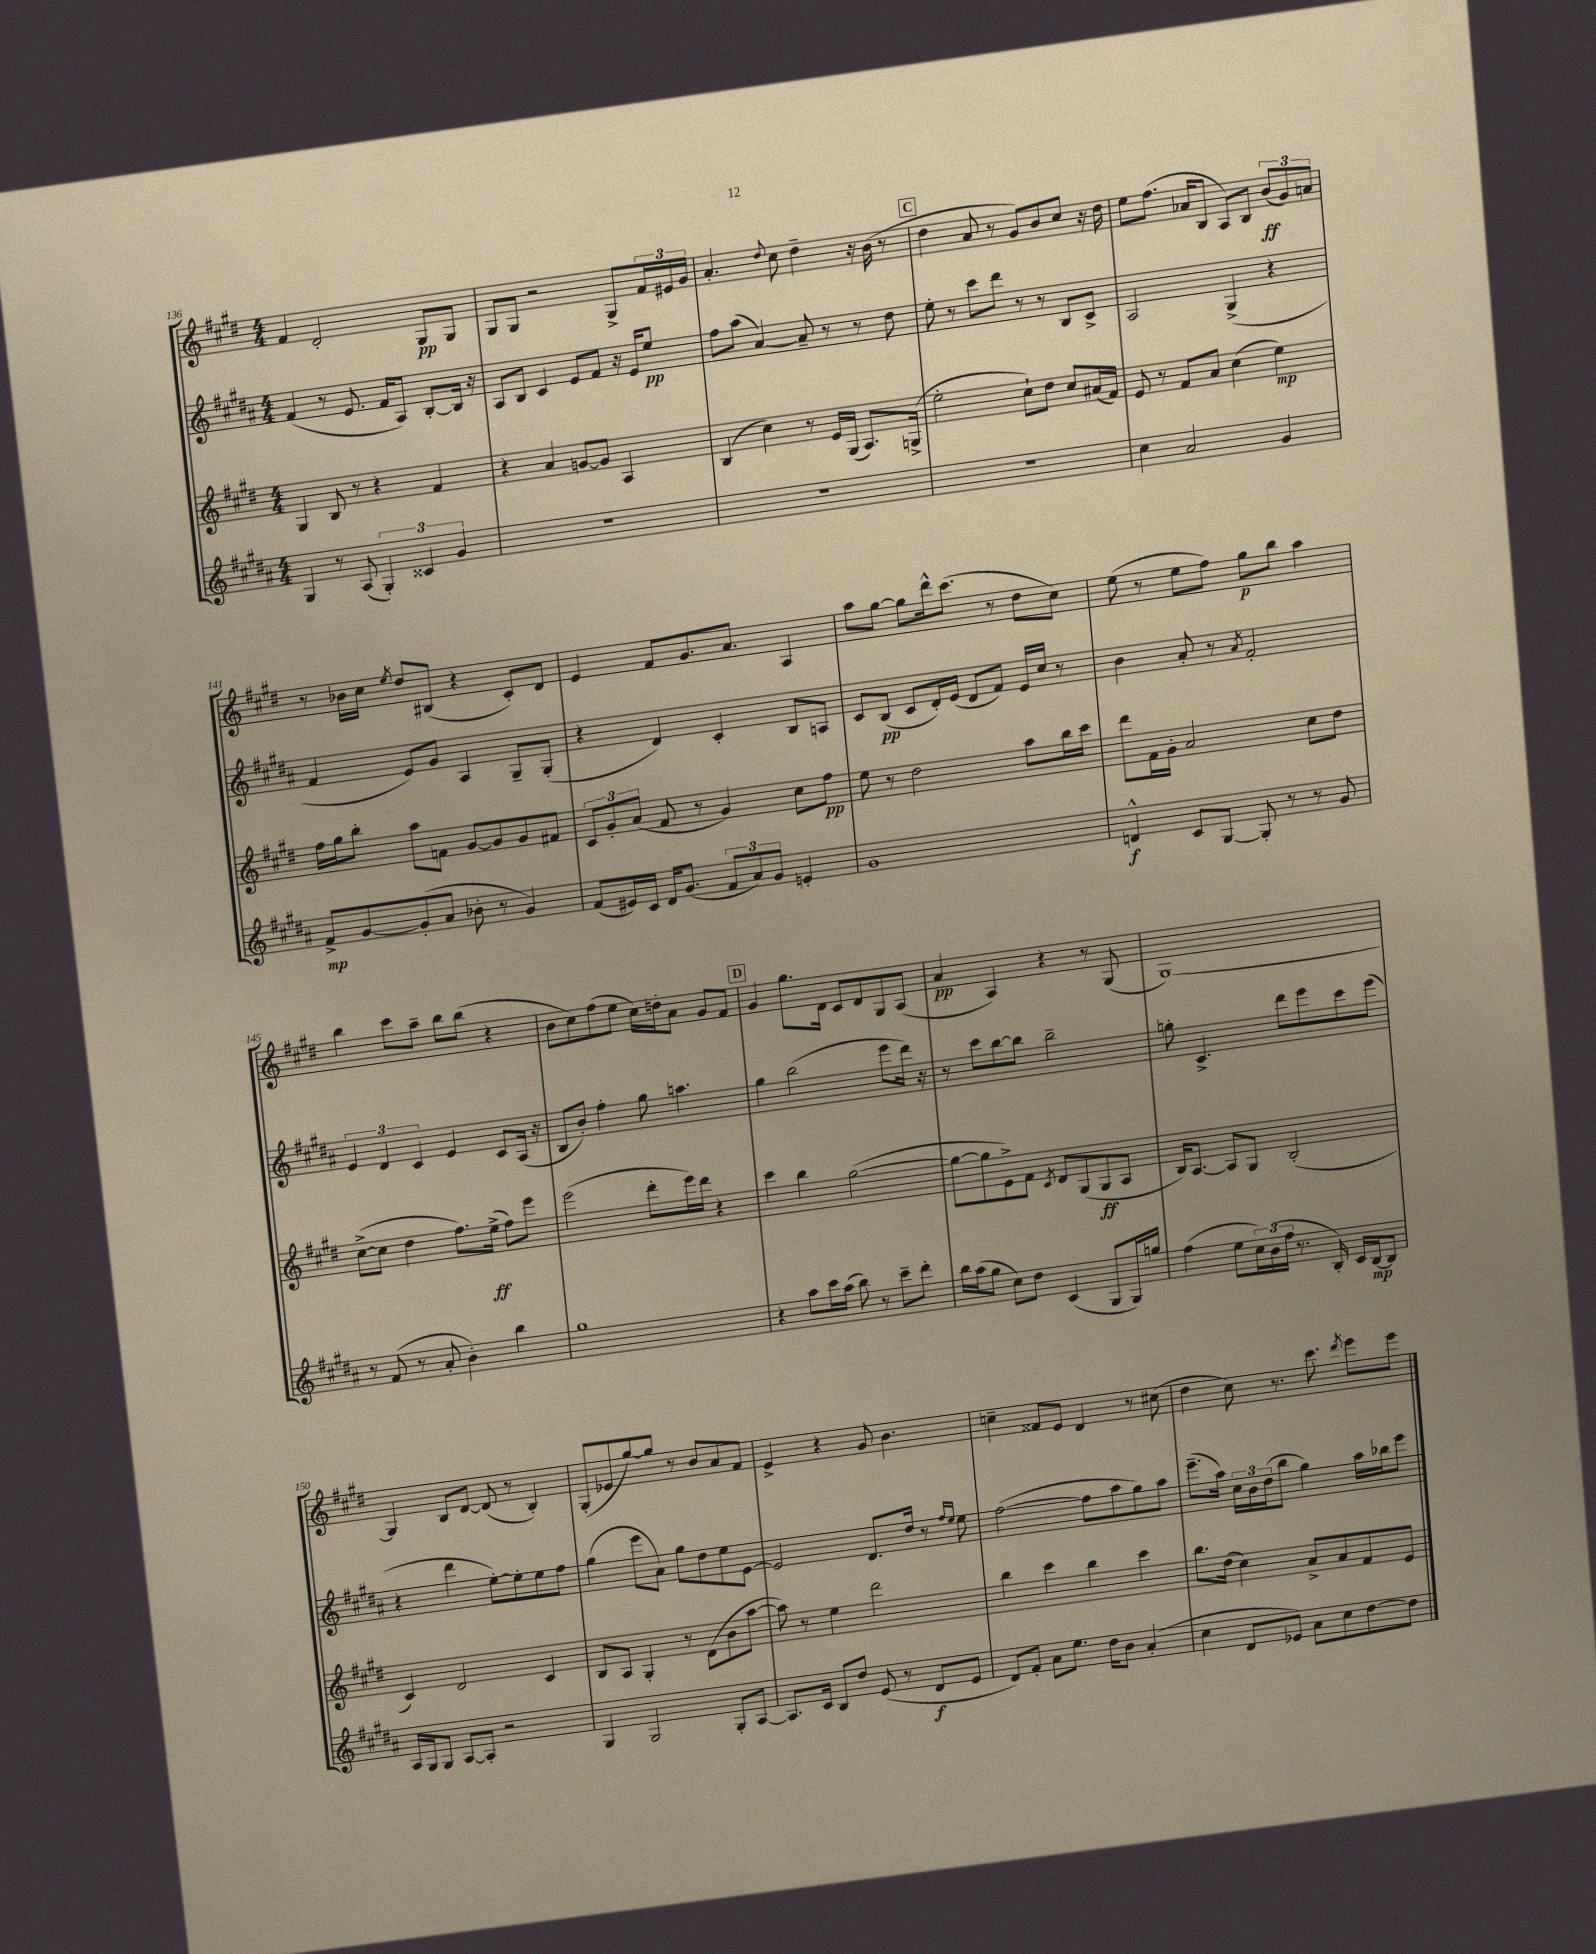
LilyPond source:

<<
\new StaffGroup <<
\new Staff = "s0" {
    \clef treble \key e \major \numericTimeSignature \time 4/4
    fis'4 dis'2-. gis8\pp gis8 |
    gis8 gis8 r2 gis8-> \tuplet 3/2 { fis'16 eis'16 gis'16 } |
    a'4.-. \appoggiatura { dis''8 } cis''8 dis''4-- r16 b'16( r8 |
    \mark \markup { \box "C" } dis''4 a'8 r8 gis'8) b'8 cis''8 r16 dis''16 |
    e''8 fis''8.( aes'16 b8 a8) b8 \tuplet 3/2 { b'8\ff( gis'8) a'8 } |
    r8 bes'16 cis''16 \acciaccatura { e''8 } dis''8 bis8( r4 cis'8-.) dis'8 |
    e'4 fis'8 gis'8. a'8. a4 |
    a''8 gis''8~ gis''8 dis'''16-^ cis'''8.( r8 dis''8 cis''8) |
    e''8( r8 e''8 fis''8) gis''8\p b''8 a''4 |
    b''4 cis'''8 a''8-- b''8 b''8( r4 |
    b'8 cis''8) fis''8( e''8 cis''16) d''16-. a'8 gis'8 fis'8 |
    \mark \markup { \box "D" } gis'4 gis''8. dis'16 cis'8 dis'8 gis8 a8( |
    a'4\pp a4) r4 r8 gis8( |
    gis1~) |
    gis4 b8 dis'8~ dis'8( r8 b4-.) |
    gis8-.( ees'8 gis''8~) gis''8 r8 b'8 a'8 fis'8 |
    e'4-> r4 gis'8 b'4. |
    c''4-- fisis'8 e'8 dis'4 r8 cis''8( |
    dis''4 cis''8) r8. cis'''8. \acciaccatura { dis'''8 } e'''8 e'''8 \bar "|." |
}
\new Staff = "s1" {
    \clef treble \key b \major \numericTimeSignature \time 4/4
    fis'4( r8 e'8. fis'16 ais8) b8~-. b16 r16 |
    ais8 b8 cis'4 e'8 fis'8 r16 e'16 e''8\pp |
    fis''8 ais''8( ais'4~) ais'8-- r8 r8 dis''8 |
    \mark \markup { \box "C" } e''8-. r8 cis'''8 dis'''8 r8 r8 b8 cis'8-> |
    ais2 gis4->( r4 |
    fis'4 e'8) gis'8 ais4 gis8-- gis8-.( |
    r4 dis'4) cis'4-. b8 a8 |
    cis'8 b8\pp( cis'8 dis'16-.) e'16( dis'8 fis'8) e'16 cis''16 r8 |
    b'4 ais'8-. r8 \acciaccatura { ais'8 } fis'2-. |
    \tuplet 3/2 { e'4 dis'4 cis'4 } e'4 cis'8 ais16( r16 |
    b8 b'8-.) fis''4-. gis''8 a''4. |
    \mark \markup { \box "D" } gis''4 b''2( e'''8 dis'''16) r16 |
    r8 cis'''8 b''8~ b''8 b''2-- |
    g''8-. cis'4.-> dis'''8 e'''8 cis'''8 e'''8( |
    r4 dis'''4 e''8~-.) e''8-. e''8 fis''8 |
    gis''4( e'''8 ais'8) gis''8 dis''8 e''8 e'8~ |
    e'2 dis'8. dis''16 r8 \grace { fis''16 e''16 } e''8 |
    fis''2~( fis''8 ais''8 gis''8) ais''8 |
    e'''8.--( ais''16) \tuplet 3/2 { cis''16 b'16 dis''16( } b''8 gis''4) ais''16 bes''16 e'''8 \bar "|." |
}
\new Staff = "s2" {
    \clef treble \key e \major \numericTimeSignature \time 4/4
    gis4 b8 r8 r4 fis'4 |
    r4 a'4 g'8~ g'8 a4 |
    b4( cis''4) r8 e'16 gis16( a8.) g16->( |
    \mark \markup { \box "C" } e''2-. cis''8-!) dis''8 cis''8 ais'16( fis'16) |
    e'8 r8 fis'8 a'8 cis''4( e''4\mp) |
    fis''16 gis''16 b''8-. a''8 f'8 gis'8~ gis'8 gis'8 fis'8 |
    \tuplet 3/2 { cis'8 gis'8-. a'8( } fis'8 r8 gis'4) cis''8 fis''8\pp |
    e''8 r8 dis''2 a''8 b''16 cis'''16 |
    dis'''8 fis'16 gis'16-. a'2 cis''8 dis''8 |
    cis''8~->( cis''8 dis''4 fis''8.) e''16->\ff( fis''8) e'''8 |
    e'''2( dis'''8-. e'''16) dis'''16 r4 |
    \mark \markup { \box "D" } cis'''4 b''4 gis''2~( |
    gis''8~ gis''8 e'8->) fis'8 \acciaccatura { cis'8 } dis'8 gis8( gis8\ff a8 |
    b16) a8.~ a8 gis8 b2-.( |
    cis'4) dis'2 cis'4 |
    b8 a8 gis4-. r8 dis'8( b'8 a''8~ |
    a''8) r8 e''4 dis'''2 |
    b''4 cis'''4 b''4 cis'''4 |
    b''8. dis''16( cis''4) a'8-> a'8 fis'8 e'8 \bar "|." |
}
\new Staff = "s3" {
    \clef treble \key b \major \numericTimeSignature \time 4/4
    gis4 r8 ais8( \tuplet 3/2 { gis4-.) cisis'4 gis'4 } |
    R1 |
    R1 |
    \mark \markup { \box "C" } R1 |
    cis''4 ais'2 gis'4 |
    fis'8->\mp gis'8~ gis'8-.( ais'8 bes'8-. r8 gis'4) |
    fis'8( eis'16) cis'16 dis'16 gis'8.( \tuplet 3/2 { fis'8 ais'8) gis'8 } e'4-. |
    gis'1 |
    d'4-^\f cis'8 gis8~ gis8-. r8 r8 gis'8 |
    r8 fis'8( r8 ais'8-. b'4-.) b''4 |
    gis''1 |
    \mark \markup { \box "D" } r4 ais''8 cis'''16 ais''16( b''8) r8 cis'''8-- dis'''8-. |
    b''16 ais''16( gis''8 cis''8) dis''8 cis'4( gis8 gis16) g''16 |
    fis''4( e''8 \tuplet 3/2 { cis''16) b'16( fis''16 } r8. b16-.) cis'16 b16~\mp b8 |
    ais16 gis16 gis8 ais8~ ais8-. r2 |
    gis4 gis2 gis8-. ais8~ |
    ais8. cis'16 b8 dis''8 e'8( r8 dis'8\f e'8 |
    dis'8) fis'8-. ais'8 e''8. dis''16 b'8 ais'4-.( |
    cis''4 dis'8 ees'8) ais'8 cis''8 dis''8~ dis''8 \bar "|." |
}
>>
>>
\layout { \context { \Score currentBarNumber = #136 } }
